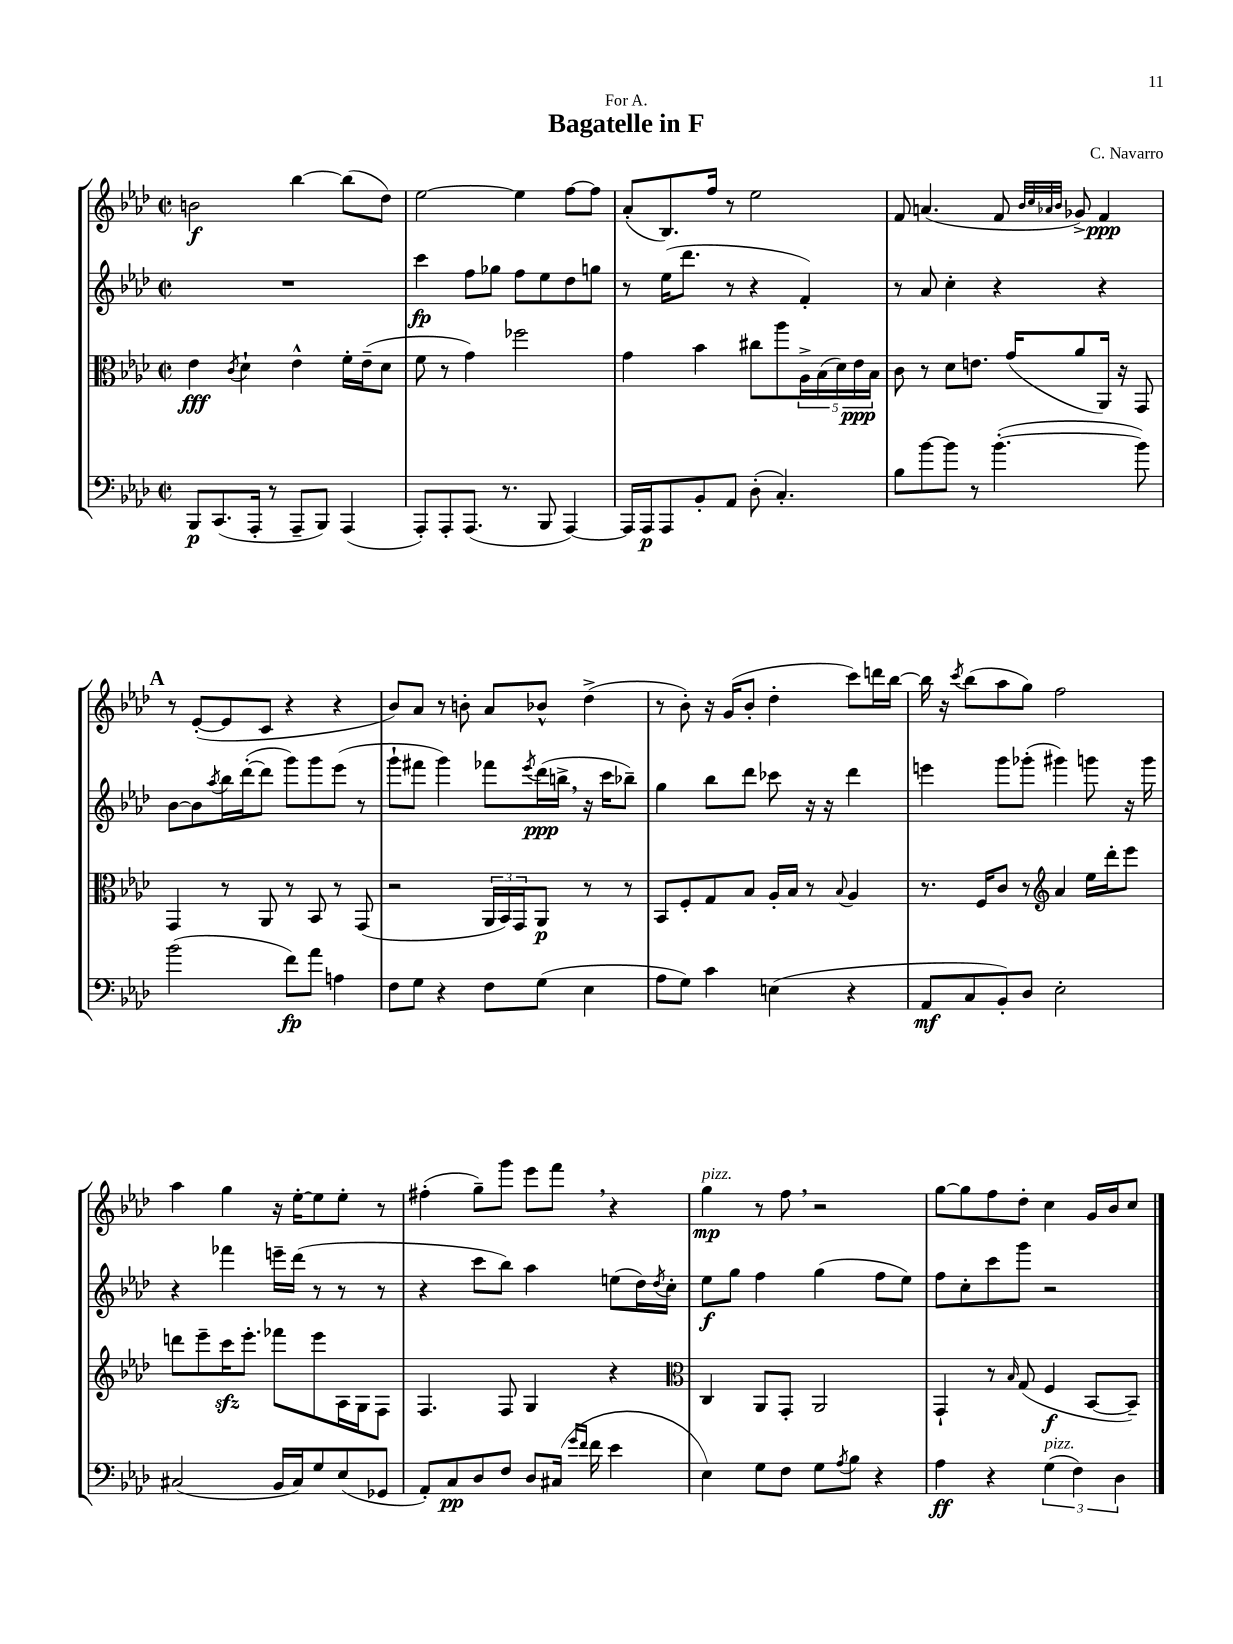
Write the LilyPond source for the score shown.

\header { title = "Bagatelle in F" composer = "C. Navarro" dedication = "For A." }
<<
\new StaffGroup <<
\new Staff = "s0" {
    \clef treble \key aes \major \defaultTimeSignature \time 2/2
    b'2\f bes''4~ bes''8( des''8) |
    ees''2~ ees''4 f''8~ f''8 |
    aes'8-.( bes8.) f''16 r8 ees''2 |
    f'8 a'4.( f'8 \grace { bes'32 c''32 aes'32 bes'32 } ges'8->) f'4\ppp |
    \mark \markup { \bold "A" } r8 ees'8~-.( ees'8 c'8 r4 r4 |
    bes'8) aes'8 r8 b'8-. aes'8 bes'8-^ des''4->( |
    r8 bes'8-.) r16 g'16( bes'8-. des''4-. c'''8) d'''16 bes''16~ |
    bes''16 r16 \acciaccatura { c'''8 } bes''8( aes''8 g''8) f''2 |
    aes''4 g''4 r16 ees''16~-. ees''8 ees''8-. r8 |
    fis''4-.( g''8--) g'''8 ees'''8 f'''8 \breathe r4 |
    g''4\mp^\markup { \italic "pizz." } r8 f''8 \breathe r2 |
    g''8~ g''8 f''8 des''8-. c''4 g'16 bes'16 c''8 \bar "|." |
}
\new Staff = "s1" {
    \clef treble \key aes \major \defaultTimeSignature \time 2/2
    R1 |
    c'''4\fp f''8 ges''8 f''8 ees''8 des''8 g''8 |
    r8 ees''16( des'''8. r8 r4 f'4-.) |
    r8 aes'8 c''4-. r4 r4 |
    \mark \markup { \bold "A" } bes'8~ bes'8 \acciaccatura { aes''8 } bes''16 des'''16~-.( des'''8 g'''8) g'''8 ees'''8( r8 |
    g'''8-! fis'''8 g'''4) fes'''8 \acciaccatura { ees'''8 } des'''16\ppp( b''16-> \breathe r16 c'''16 bes''8--) |
    g''4 bes''8 des'''8 ces'''8 r16 r16 des'''4 |
    e'''4 g'''8 ges'''8-.( gis'''4) g'''8 r16 g'''16 |
    r4 fes'''4 e'''16-- des'''16( r8 r8 r8 |
    r4 c'''8 bes''8) aes''4 e''8( des''16) \acciaccatura { des''8 } c''16-. |
    ees''8\f g''8 f''4 g''4( f''8 ees''8) |
    f''8 c''8-. c'''8 g'''8 r2 \bar "|." |
}
\new Staff = "s2" {
    \clef alto \key aes \major \defaultTimeSignature \time 2/2
    ees'4\fff \acciaccatura { c'8 } des'4-! ees'4-^ f'16-. ees'16--( des'8 |
    f'8 r8 g'4) fes''2 |
    g'4 bes'4 cis''8 aes''8 \tuplet 5/4 { aes16-> bes16( des'16) ees'16\ppp bes16 } |
    c'8 r8 des'8 e'8. g'16( aes'8 aes,16) r16 g,8 |
    \mark \markup { \bold "A" } g,4 r8 aes,8 r8 bes,8 r8 g,8( |
    r2 \tuplet 3/2 { aes,16 bes,16) g,16 } aes,8\p r8 r8 |
    bes,8 f8-. g8 bes8 aes16-. bes16 r8 \appoggiatura { bes8 } aes4 |
    r8. f16 c'8 r8 \clef treble aes'4 ees''16 des'''16-. ees'''8 |
    d'''8 ees'''8-- c'''16\sfz ees'''8.-. fes'''8 ees'''8 aes16 g16 f8 |
    f4. f8 g4 r4 |
    \clef alto c4 aes,8 g,8-. aes,2 |
    g,4-! r8 \grace { bes16 } g8( f4\f bes,8~ bes,8--) \bar "|." |
}
\new Staff = "s3" {
    \clef bass \key aes \major \defaultTimeSignature \time 2/2
    bes,,8\p c,8.( aes,,16-. r8 aes,,8-- bes,,8) aes,,4( |
    aes,,8-.) aes,,8-. aes,,8.( r8. bes,,8 aes,,4~) |
    aes,,16 aes,,16\p aes,,8 bes,8-. aes,8 des8-.( c4.-.) |
    bes8 bes'8~ bes'8 r8 bes'4.~-.( bes'8) |
    \mark \markup { \bold "A" } bes'2( f'8\fp) aes'8 a4 |
    f8 g8 r4 f8 g8( ees4 |
    aes8 g8) c'4 e4( r4 |
    aes,8\mf c8 bes,8-.) des8 ees2-. |
    cis2( bes,16 cis16) g8 ees8( ges,8 |
    aes,8-.) c8\pp des8 f8 des8 cis16( \grace { g'16 f'16 } f'16 ees'4 |
    ees4) g8 f8 g8 \acciaccatura { aes8 } bes8 r4 |
    aes4\ff r4 \tuplet 3/2 { g4^\markup { \italic "pizz." }( f4) des4 } \bar "|." |
}
>>
>>
\layout { \context { \Score \remove "Bar_number_engraver" } }
